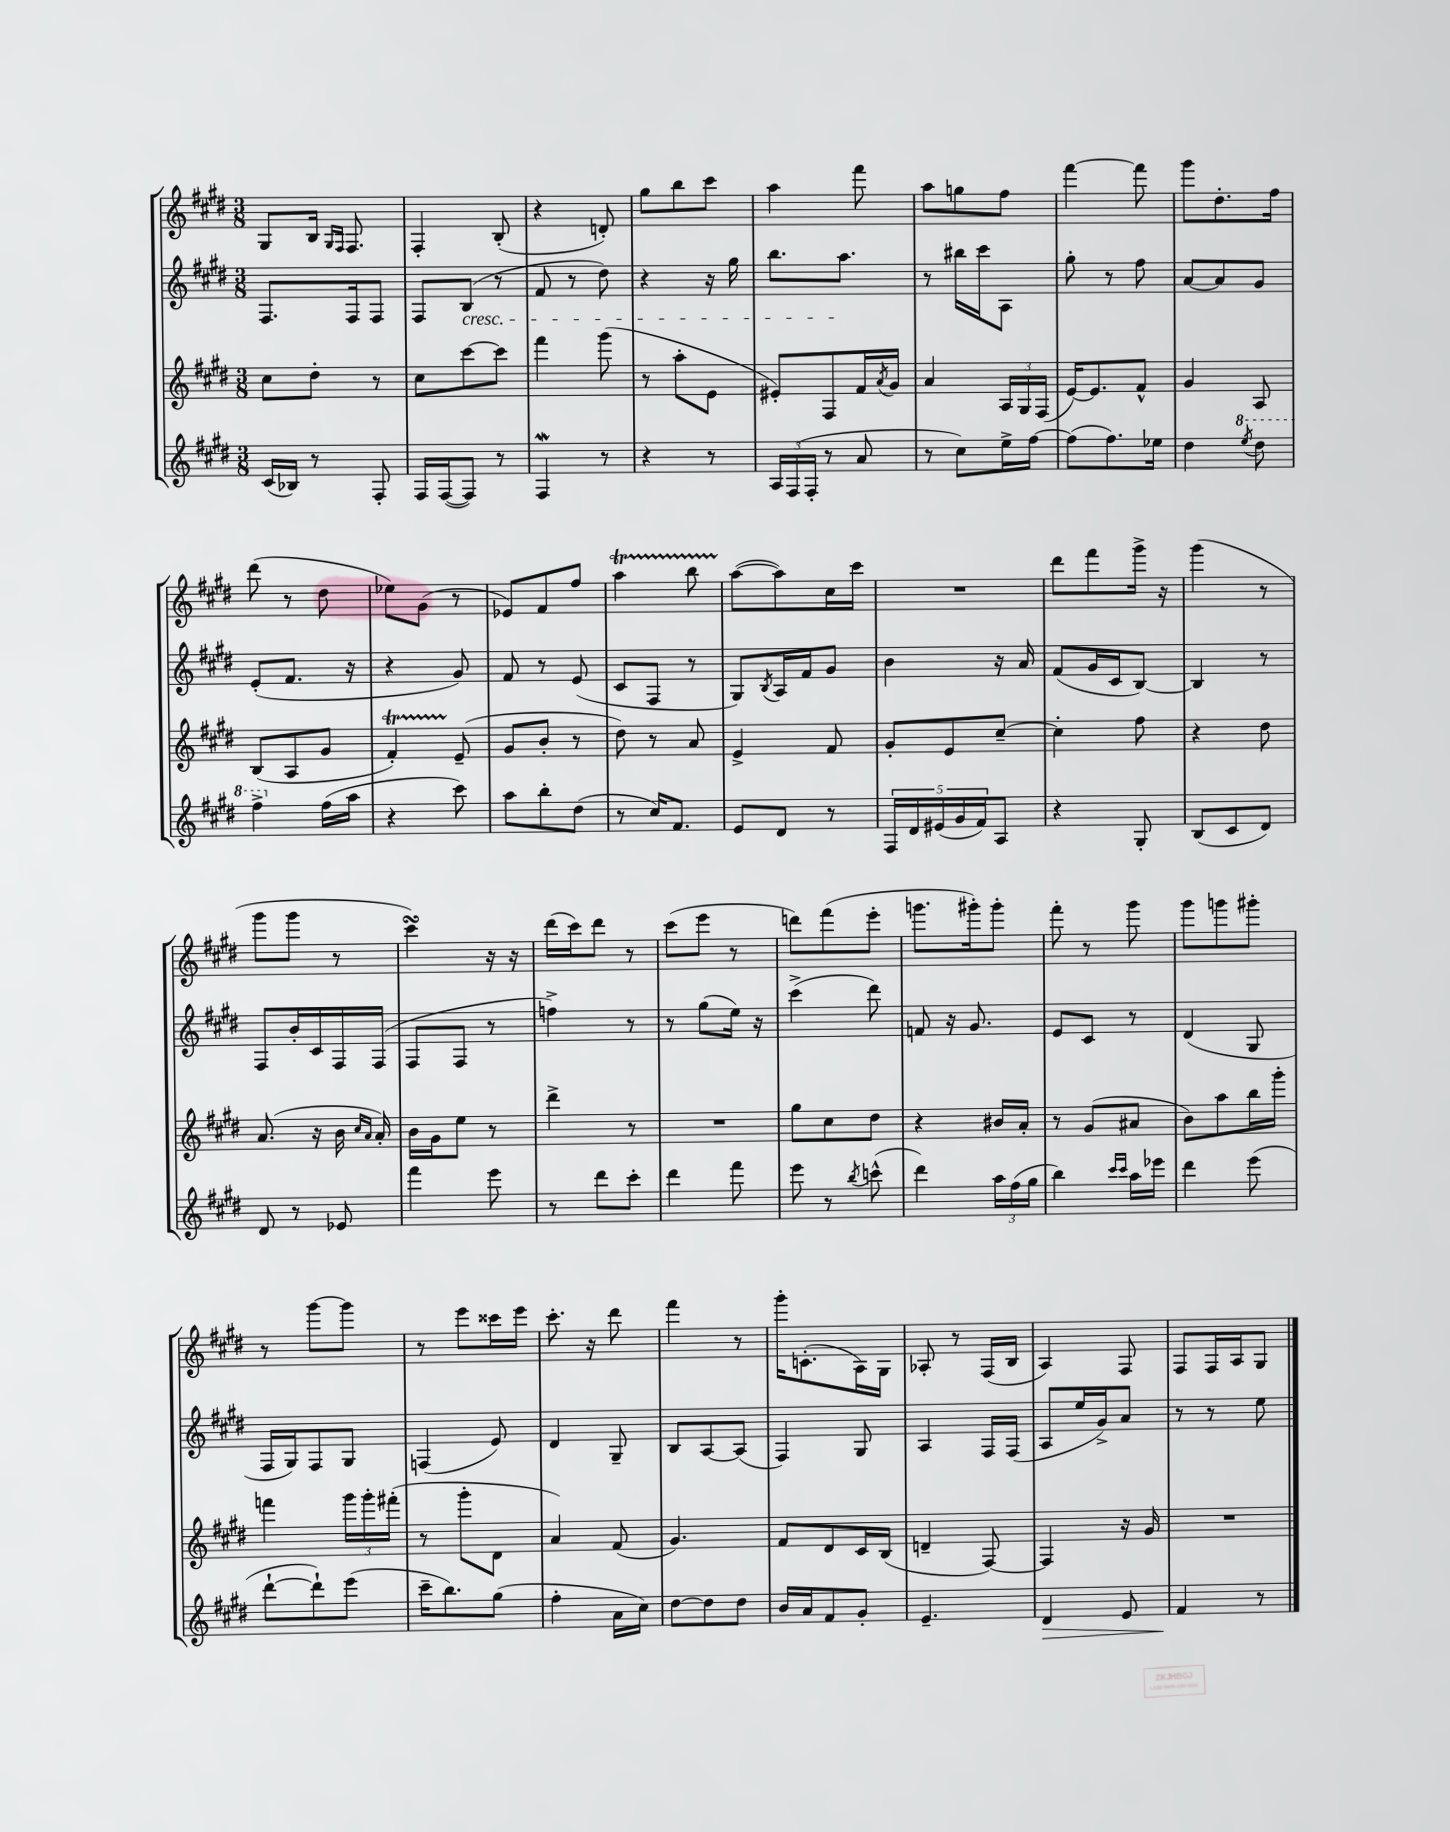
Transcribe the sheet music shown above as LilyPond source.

<<
\new StaffGroup <<
\new Staff = "s0" {
    \clef treble \key e \major \numericTimeSignature \time 3/8
    gis8 b16 \grace { gis16 fis16 } fis8. |
    fis4-. b8-.( |
    r4 d'8-.) |
    gis''8 b''8 cis'''8 |
    a''4 fis'''8 |
    a''8 g''8 fis''8 |
    fis'''4~ fis'''8 |
    gis'''8 dis''8.-. fis''16 |
    dis'''8( r8 dis''8 |
    ees''8) gis'8( r8 |
    ees'8) fis'8 fis''8 |
    a''4\startTrillSpan b''8 |
    a''8~\stopTrillSpan( a''8) cis''16 cis'''16 |
    R4. |
    dis'''8 fis'''8 gis'''16-> r16 |
    gis'''4( r8 |
    gis'''8 gis'''8 r8 |
    cis'''4\turn) r16 r16 |
    dis'''16( cis'''16) dis'''8 r8 |
    cis'''8( e'''8 r8 |
    d'''8) fis'''8( e'''8-. |
    g'''8. gis'''16-.) gis'''8-. |
    fis'''8-. r8 gis'''8 |
    gis'''8 g'''8 gis'''8-. |
    r8 gis'''8~ gis'''8 |
    r8 e'''8 cisis'''16 e'''16 |
    cis'''8.-. r16 dis'''8 |
    fis'''4 r8 |
    gis'''16-. c'8.-.( a16) gis16 |
    aes8-. r8 fis16( b16 |
    a4) fis8 |
    fis8 fis16 a16 gis8 \bar "|." |
}
\new Staff = "s1" {
    \clef treble \key e \major \numericTimeSignature \time 3/8
    fis8. fis16 fis8 |
    fis8 b8\cresc( r8 |
    fis'8 r8 dis''8) |
    r4 r16 gis''16 |
    b''8. a''8.\! |
    r8 bis''16 cis'''16 a8 |
    gis''8-. r8 fis''8 |
    a'8~ a'8 gis'8 |
    e'8-.( fis'8. r16 |
    r4 gis'8) |
    fis'8 r8 e'8( |
    cis'8 fis8 r8 |
    gis8) \acciaccatura { b8 } a16 fis'16 gis'8 |
    b'4 r16 a'16 |
    fis'8( gis'16 cis'16 b8~) |
    b4 r8 |
    fis8 b'16-. cis'16 fis16 fis16( |
    fis8 fis8 r8 |
    f''4->) r8 |
    r8 gis''8( e''16) r16 |
    cis'''4->( dis'''8) |
    f'8 r16 gis'8. |
    e'8 cis'8 r8 |
    dis'4( gis8 |
    fis16 gis16) fis8 gis8 |
    f4( e'8) |
    dis'4 gis8-- |
    b8 a8~ a8( |
    fis4) gis8 |
    a4 fis16 fis16( |
    a8 e''16 gis'16->) a'8 |
    r8 r8 e''8 \bar "|." |
}
\new Staff = "s2" {
    \clef treble \key e \major \numericTimeSignature \time 3/8
    cis''8 dis''8-. r8 |
    cis''8 cis'''8~ cis'''8 |
    fis'''4 gis'''8( |
    r8 a''8-. e'8 |
    eis'8-.) fis8 fis'16 \acciaccatura { a'8 } gis'16 |
    a'4 \tuplet 3/2 { a16 gis16 fis16( } |
    e'16~) e'8. fis'8-^ |
    gis'4 a8 |
    b8( a8 gis'8 |
    fis'4-.\startTrillSpan) e'8--\stopTrillSpan( |
    gis'8 b'8-. r8 |
    dis''8) r8 a'8 |
    e'4-> fis'8 |
    gis'8-. e'8 cis''8~-- |
    cis''4-. fis''8 |
    r4 dis''8 |
    a'8.( r16 b'16 \grace { cis''16 a'16 } a'16-.) |
    b'16 gis'16 e''8 r8 |
    dis'''4-> r8 |
    R4. |
    gis''8 cis''8 dis''8 |
    r4 bis'16 a'16-. |
    r8 gis'8( ais'8 |
    b'8) a''8 b''16 gis'''16-. |
    f'''4 \tuplet 3/2 { gis'''16 gis'''16-. fis'''16-.( } |
    r8 gis'''8-. dis'8 |
    a'4) fis'8( |
    gis'4.) |
    fis'8 dis'8 cis'16 b16( |
    d'4-- fis8~) |
    fis4 r16 gis'16 |
    R4. \bar "|." |
}
\new Staff = "s3" {
    \clef treble \key e \major \numericTimeSignature \time 3/8
    cis'16( bes16) r8 fis8-. |
    fis16 fis16~( fis8) r8 |
    fis4\mordent r8 |
    r4 r8 |
    \tuplet 3/2 { a16 fis16( fis16-. } r8 a'8 |
    r8 cis''8) e''16-> fis''16~ |
    fis''8( fis''8.) ees''16 |
    dis''4 \ottava #1 \acciaccatura { e'''8 } dis'''8 |
    fis'''4-> \ottava #0 fis''16( a''16 |
    r4 cis'''8) |
    a''8 b''8-. dis''8( |
    r8 cis''16) fis'8. |
    e'8 dis'8 r8 |
    \tuplet 5/4 { fis16 dis'16 eis'16( gis'16 fis'16) } a8 |
    r4 gis8-. |
    b8( cis'8 dis'8) |
    dis'8 r8 ees'8 |
    fis'''4 e'''8 |
    r8 dis'''8 cis'''8-. |
    dis'''4 fis'''8 |
    e'''8 r8 \acciaccatura { b''8 } c'''8-^( |
    dis'''4) \tuplet 3/2 { a''16 fis''16( gis''16 } |
    b''4) \grace { cis'''16 cis'''16 } a''16 ees'''16 |
    dis'''4 e'''8( |
    dis'''8~-! dis'''8-!) e'''8( |
    cis'''16-- b''8.) gis''8( |
    fis''4-. a'16 cis''16) |
    dis''8~ dis''8 dis''8 |
    b'16 a'16 fis'8 gis'8-. |
    e'4.-- |
    dis'4\> e'8 |
    fis'4\! r8 \bar "|." |
}
>>
>>
\layout { \context { \Score \remove "Bar_number_engraver" } }
